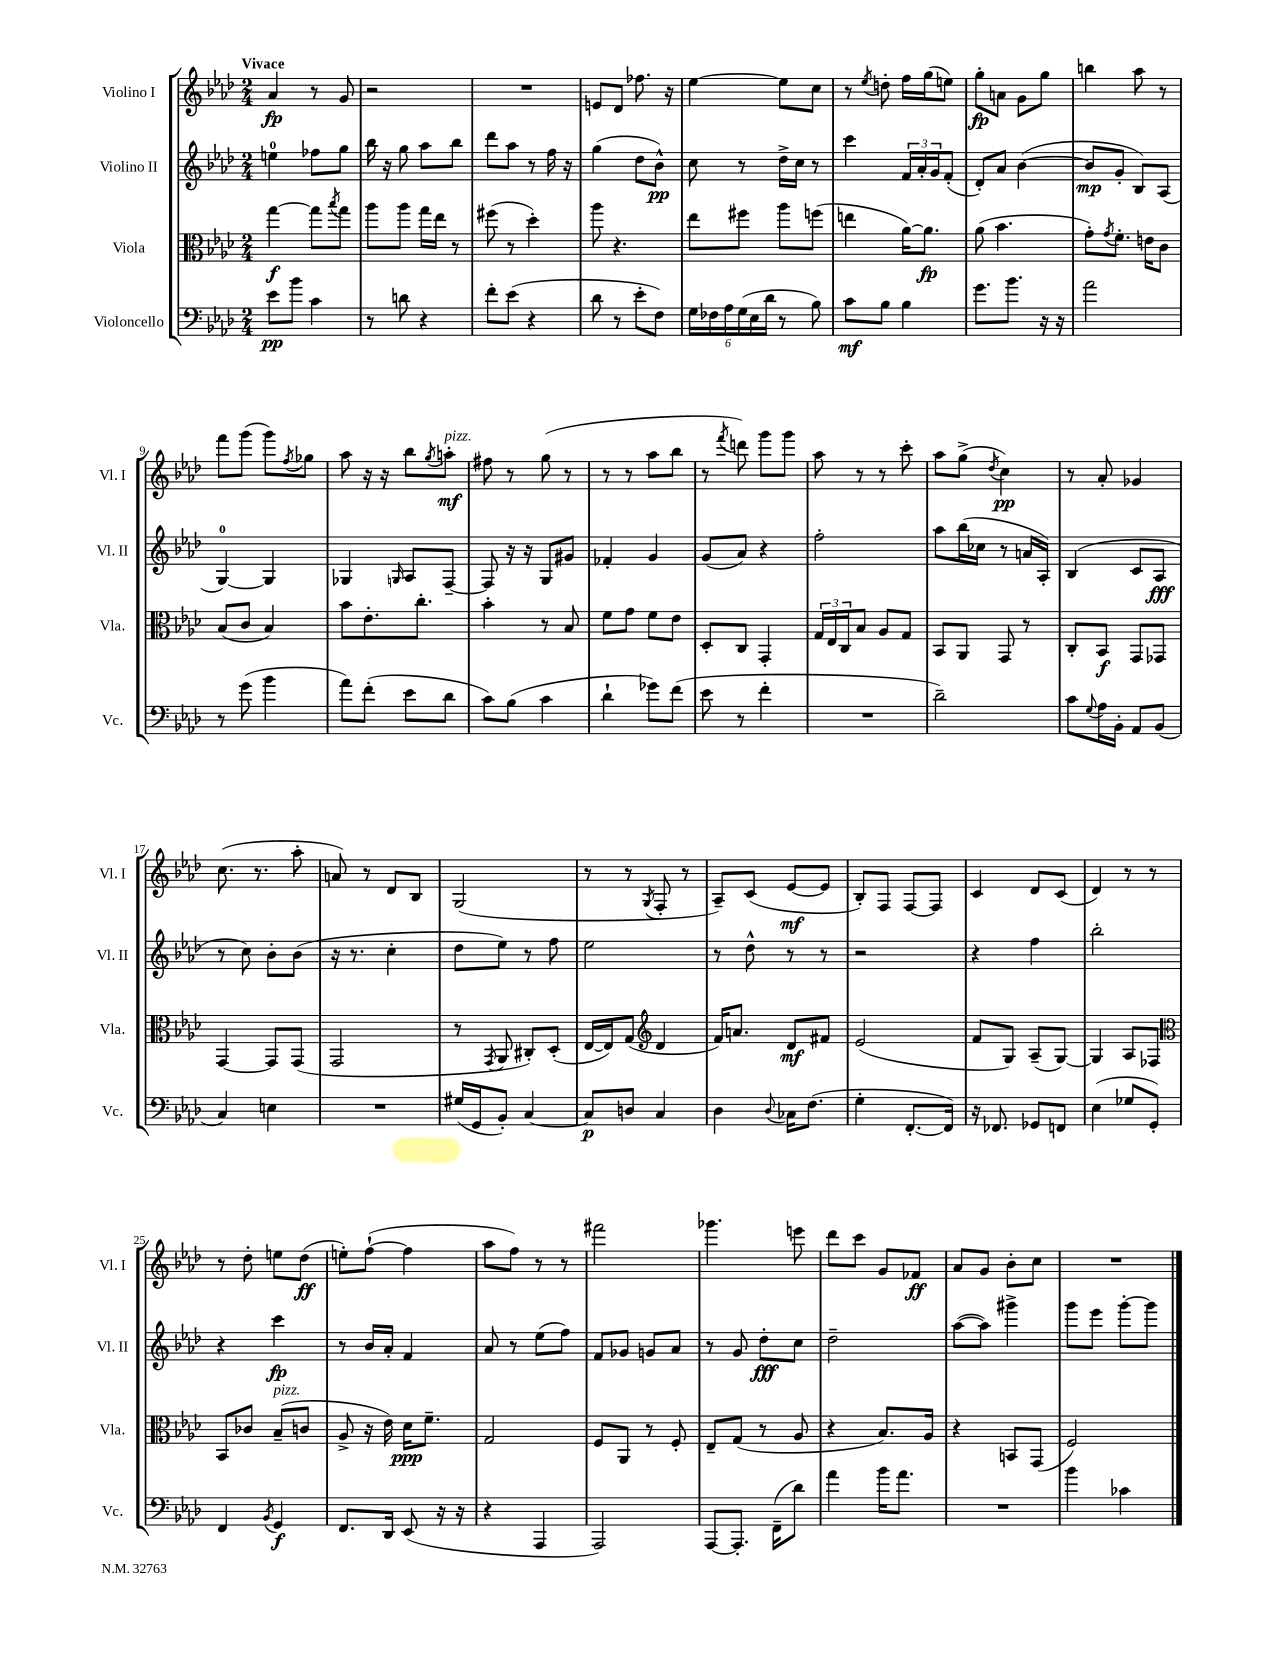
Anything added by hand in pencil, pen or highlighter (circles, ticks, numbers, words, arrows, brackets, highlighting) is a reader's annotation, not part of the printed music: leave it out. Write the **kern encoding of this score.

**kern	**kern	**kern	**kern
*staff4	*staff3	*staff2	*staff1
*clefF4	*clefC3	*clefG2	*clefG2
*k[b-e-a-d-]	*k[b-e-a-d-]	*k[b-e-a-d-]	*k[b-e-a-d-]
*M2/4	*M2/4	*M2/4	*M2/4
8e-\L	[4gg\	4ee\	4a-/
8b-\J	.	.	.
4c\	8gg\]L	8ff-\L	8r
.	8qbb-/	.	.
.	8gg\J	8gg\J	8g/
=	=	=	=
8r	8aa-\L	16bb-\	2r
.	.	16r	.
8d\	8aa-\J	8gg\	.
4r	16gg\LL	8aa-\L	.
.	16ee-\JJ	.	.
.	8r	8bb-\J	.
=	=	=	=
8f'\L	(8ff#\	8ddd-\L	2r
(8e-\J	8r	8aa-\J	.
4r	4dd-'\)	8r	.
.	.	16ff\	.
.	.	16r	.
=	=	=	=
8d-\	8aa-\	(4gg\	8e/L
8r	4.r	.	8d-/J
8e-'\L	.	8dd-\L	8.ff-\
8F\J)	.	8b-^^\J)	.
.	.	.	16r
=	=	=	=
24G\LL	8ee-\L	8cc\	[4ee-\
24F-\	.	.	.
24A-\	.	.	.
(24G\	8ff#\J	8r	.
24E-\	.	.	.
24d-\JJ	.	.	.
8r	8aa-\L	16dd-^\LL	8ee-\]L
.	.	16cc\JJ	.
8B-\)	(8ff\J	8r	8cc\J
=	=	=	=
8c\L	4ee\	4ccc\	8r
.	.	.	8qee-/
8B-\J	.	.	8dd'\
4B-\	[16a-\LK)	24f/LL	16ff\LL
.	.	24a-'/	.
.	8.a-\]J	.	(16gg\J
.	.	24g/J	.
.	.	(8f'/J	8ee\J)
=	=	=	=
8.g\L	(8a-\	8d-'/L)	8gg'\L
.	4.b-\	8a-/J	8a\J
8.b-\J	.	.	.
.	.	([4b-\	8g\L
16r	.	.	8gg\J
16r	.	.	.
=	=	=	=
2a-\	8g'\L)	8b-/]L	4bb\
.	8qg/	.	.
.	8.f'\J	8g'/J	.
.	.	8B-/L)	8aa-\
.	16e\LK	.	.
.	8c\J	(8A-/J	8r
=	=	=	=
8r	(8B-/L	[4G/)	8fff\L
(8g\	8c/J	.	(8ggg\J
4b-\	4B-/)	4G/]	8ggg\L)
.	.	.	8qff/
.	.	.	8gg-\J
=	=	=	=
8a-\L)	8b-\L	4G-/	8aa-\
(8f'\J	8.e-'\	.	16r
.	.	.	16r
.	.	16qqG/	.
8e-\L	.	8A-/L	8bb-\L
.	8.cc'\J	.	.
.	.	.	8qgg/
8d-\J	.	[8F~/J	8aa'\J
=	=	=	=
8c\L)	4b-'\	8F/]	8ff#\
(8B-\J	.	16r	8r
.	.	16r	.
4c\	8r	8G/L	(8gg\
.	8B-/	8g#/J	8r
=	=	=	=
4d-`\	8f\L	4f-'/	8r
.	8g\J	.	8r
8g-\L)	8f\L	4g/	8aa-\L
(8f\J	8e-\J	.	8bb-\J
=	=	=	=
8e-\	8D-'/L	(8g/L	8r
.	.	.	8qfff/
8r	8C/J	8a-/J)	8ddd\)
4f'\	4GG'/	4r	8ggg\L
.	.	.	8ggg\J
=	=	=	=
2r	24G/LL	2ff'\	8aa-\
.	24E-/	.	.
.	24C/J	.	.
.	8B-/J	.	8r
.	8A-/L	.	8r
.	8G/J	.	8ccc'\
=	=	=	=
2d-~\)	8BB-/L	8aa-\L	8aa-\L
.	8AA-/J	(16bb-\L	(8gg^\J
.	.	16cc-\JJ	.
.	.	.	8qdd-/
.	8GG/	8r	4cc\)
.	8r	16a/LL	.
.	.	16A-'/JJ)	.
=	=	=	=
8c\L	8C'/L	(4B-/	8r
8qqG/	.	.	.
16A-\L	8BB-/J	.	8a-'/
16BB-'\JJ	.	.	.
8AA-/L	8GG/L	8c/L	4g-/
(8BB-/J	8GG-/J	8A-/J	.
=	=	=	=
4C/)	[4GG/	8r	(8.cc\
.	.	8cc\)	.
.	.	.	8.r
4E\	8GG/]L	8b-'\L	.
.	(8GG/J	(8b-\J	8aa-'\
=	=	=	=
2r	2GG/	16r	8a/)
.	.	8.r	.
.	.	.	8r
.	.	4cc'\	8d-/L
.	.	.	8B-/J
=	=	=	=
(16G#/LL	8r	8dd-\L	(2G/
16GG/J	.	.	.
.	8qGG/	.	.
8BB-'/J)	8AA-/	8ee-\J)	.
[4C/	8C#'/L)	8r	.
.	(8D-'/J	8ff\	.
=	=	=	=
8C/]L	[16E-/LL	2ee-\	8r
.	16E-/]J)	.	.
8D/J	(8G/J	.	8r
*	*clefG2	*	*
.	.	.	8qG/
4C/	4d-/	.	8F'/
.	.	.	8r
=	=	=	=
4D-\	16f/LK)	8r	8A-~/L)
.	8.a/J	.	.
.	.	8dd-^^\	(8c/J
8qqD-/	.	.	.
16C-\LK	8d-/L	8r	[8e-/L
(8.F\J	.	.	.
.	8f#/J	8r	8e-/]J
=	=	=	=
4G'\	(2e-/	2r	8B-'/L)
.	.	.	8F/J
[8.FF'/L	.	.	[8F/L
.	.	.	8F/]J
16FF/]Jk)	.	.	.
=	=	=	=
16r	8f/L	4r	4c/
8.FF-/	.	.	.
.	8G/J)	.	.
8GG-/L	(8A-~/L	4ff\	8d-/L
8FF/J	[8G/J)	.	(8c/J
=	=	=	=
(4E-\	4G/]	2bb-'\	4d-/)
8G-/L	8A-/L	.	8r
8GG'/J)	8F-/J	.	8r
=	=	=	=
*	*clefC3	*	*
4FF/	8BB-/L	4r	8r
.	8c-/J	.	8dd-'\
8qBB-/	.	.	.
4GG/	(8B-~/L	4ccc\	8ee\L
.	8c/J	.	(8dd-\J
=	=	=	=
8.FF/L	8A-^/	8r	8ee'\L)
.	16r	16b-/LL	([8ff`\J
16DD-/Jk	16e-\)	16a-'/JJ	.
(8EE-/	16d-\LK	4f/	4ff\]
.	8.f~\J	.	.
16r	.	.	.
16r	.	.	.
=	=	=	=
4r	2G/	8a-/	8aa-\L
.	.	8r	8ff\J)
4AAA-/	.	(8ee-\L	8r
.	.	8ff\J)	8r
=	=	=	=
2AAA-/)	8F/L	8f/L	2fff#\
.	8AA-/J	8g-/J	.
.	8r	8g/L	.
.	8F'/	8a-/J	.
=	=	=	=
[8AAA-/L	8E-~/L	8r	4.ggg-\
8.AAA-'/]J	(8G/J	8g/	.
.	8r	8dd-'\L	.
(16FF~\LK	.	.	.
8d-\J)	8A-/	8cc\J	8eee\
=	=	=	=
4a-\	4r	2dd-~\	8ddd-\L
.	.	.	8ccc\J
16b-\LK	8.B-/L)	.	8g/L
8.a-\J	.	.	.
.	.	.	8f-/J
.	16A-/Jk	.	.
=	=	=	=
2r	4r	([8aa-\L	8a-/L
.	.	8aa-\]J)	8g/J
.	8BB/L	4ggg#^\	8b-'\L
.	(8GG/J	.	8cc\J
=	=	=	=
4b-\	2F/)	8ggg\L	2r
.	.	8eee-\J	.
4c-\	.	[8ggg'\L	.
.	.	8ggg\]J	.
==	==	==	==
*-	*-	*-	*-
